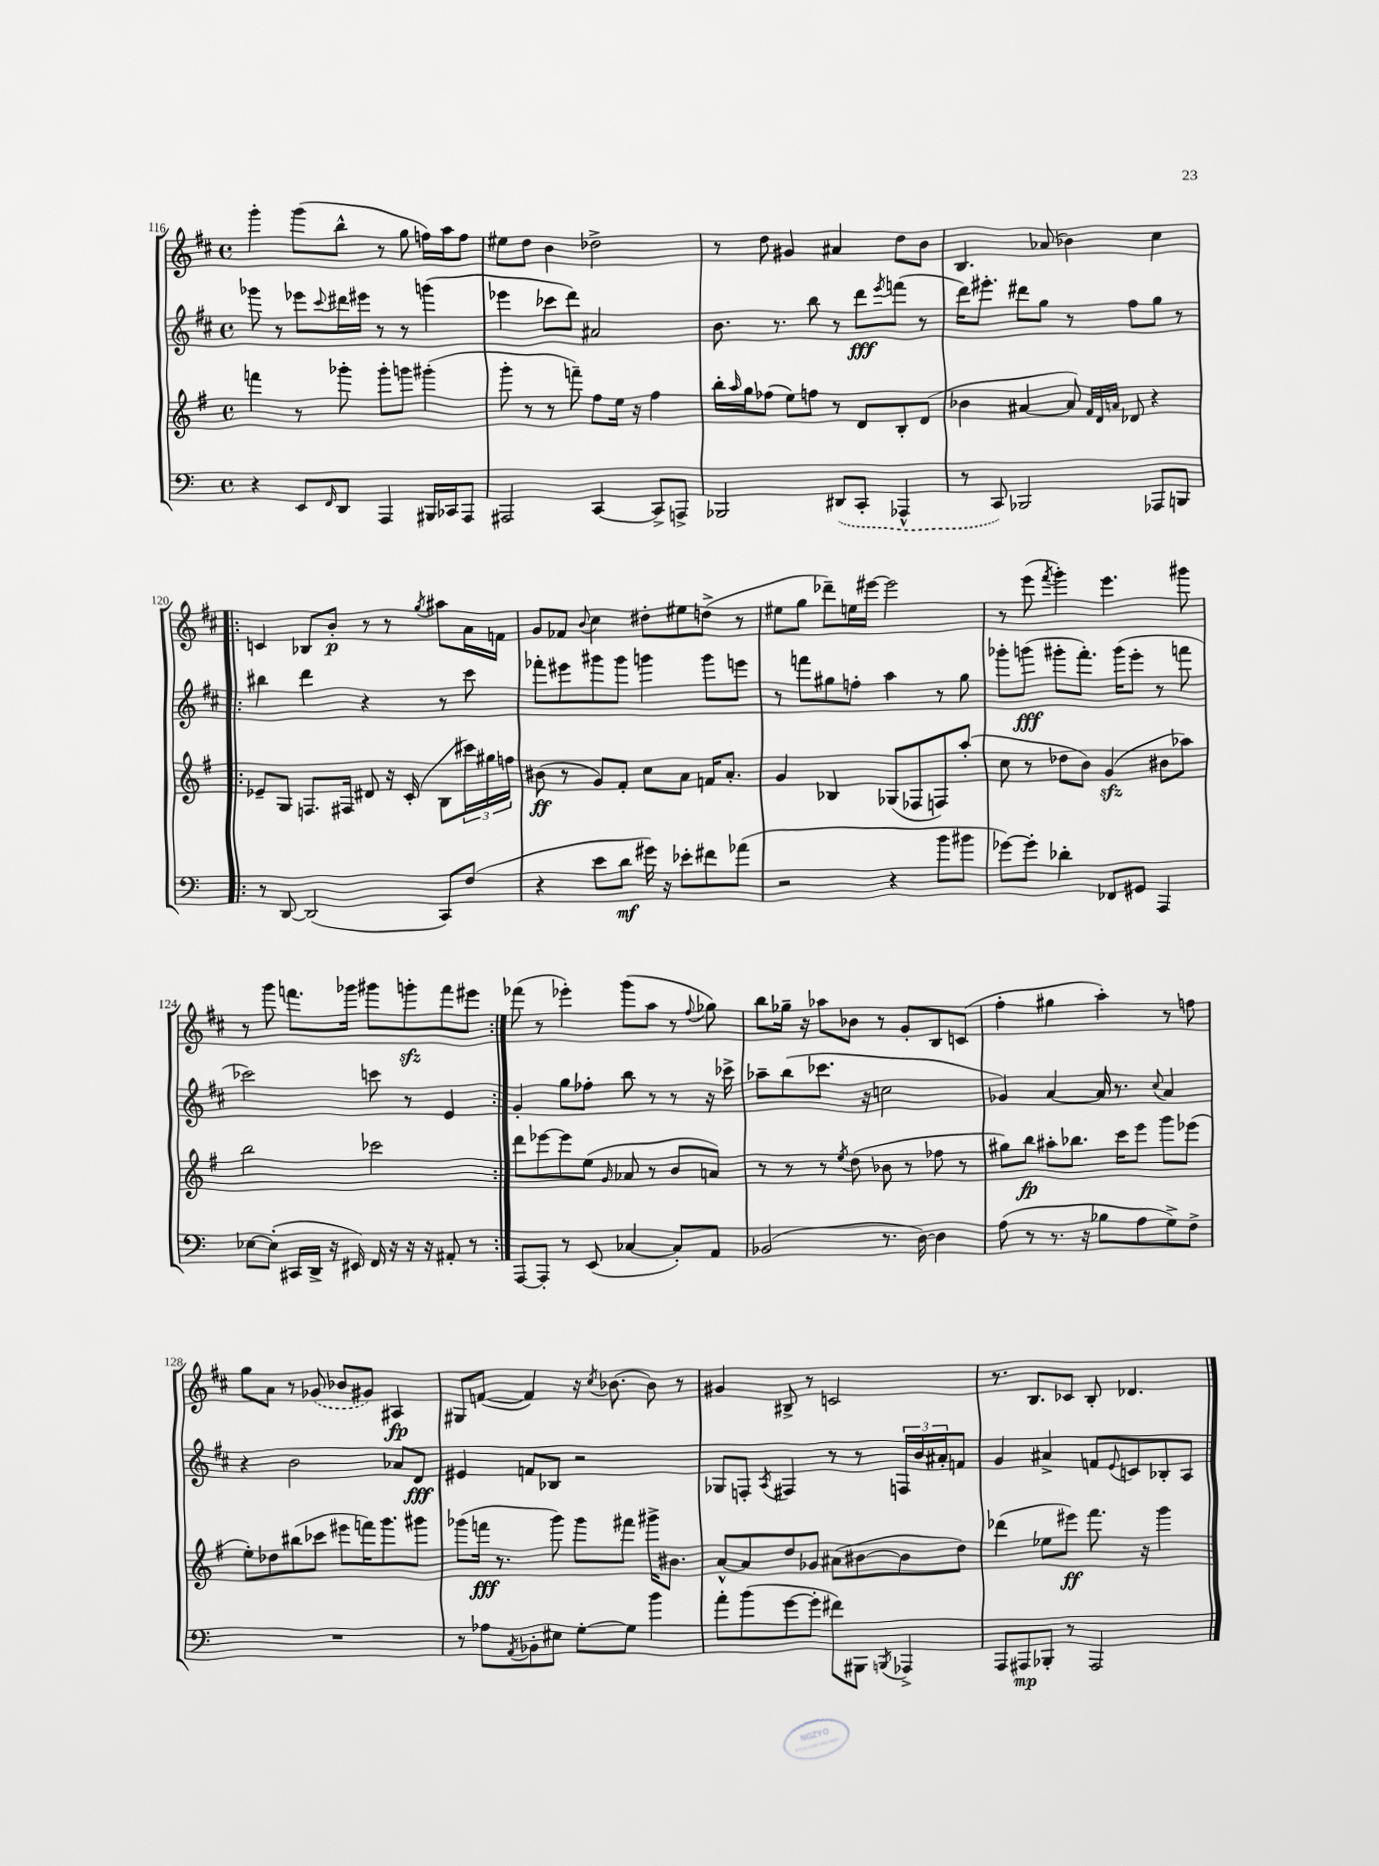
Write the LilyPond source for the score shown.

<<
\new StaffGroup <<
\new Staff = "s0" {
    \clef treble \key d \major \defaultTimeSignature \time 4/4
    g'''4-. g'''8( b''8-^ r8 g''8 f''16) a''16 f''8 |
    eis''8 d''8 b'4 des''2-> |
    r8 d''8 gis'4 ais'4 d''8 b'8 |
    b4. aes'8( bes'4) cis''4 |
    \repeat volta 2 { c'4 bes8 b'8-.\p r8 r8 \acciaccatura { g''8 } ais''8 a'16 f'16 |
    g'8 fes'8 \appoggiatura { b'8 } cis''4 dis''8-. eis''8 d''8->( r8 |
    eis''8 g''8 des'''8--) e''16 eis'''16~ eis'''2 |
    r8 e'''8( \acciaccatura { fis'''8 } g'''4-.) e'''4. gis'''8 |
    r8 g'''8 f'''8. ges'''16 gis'''8 g'''8-.\sfz f'''8 eis'''8 | }
    fes'''8( r8 ees'''4-.) g'''8( a''8 r8 \appoggiatura { fis''8 } ges''8) |
    b''8 ges''16-- r16 aes''8 bes'8 r8 g'8-. b8 c'8( |
    fis''4-. gis''4 a''4-.) r8 f''8 |
    g''8 a'8 r8 \once \slurDashed ges'8( bes'8 gis'8) ais4\fp |
    gis8 f'8~( f'4) r16 \acciaccatura { cis''8 } bes'8.~ bes'8 r8 |
    gis'4 bis8-> r8 c'2 |
    r8. b8. ces'8 b8-. des'4. \bar "|." |
}
\new Staff = "s1" {
    \clef treble \key d \major \defaultTimeSignature \time 4/4
    ges'''8 r8 ees'''8 \appoggiatura { cis'''8 } dis'''16 eis'''16 r8 r8 g'''4( |
    ees'''4 ces'''8 d'''8) ais'2 |
    b'8. r8. b''8 r8 d'''8\fff \acciaccatura { e'''8 } f'''8( r8 |
    d'''16) eis'''8.-. dis'''8 g''8 r8 fis''8 g''8 r8 |
    \repeat volta 2 { bis''4 d'''4 r4 r8 cis'''8 |
    fes'''8-. eis'''8 gis'''8 gis'''8 g'''4 g'''8 e'''8 |
    r8 f'''8 gis''8 f''8-. a''4 r8 gis''8 |
    ges'''8-. g'''8\fff( gis'''8-. fis'''8.-.) gis'''16( e'''8-. r8 f'''8 |
    ces'''2) c'''8 r8 e'4 | }
    g'4-. g''8 fes''8-. b''8 r8 r8 r16 ces'''16-> |
    aes''8-- b''8( ces'''8. r16 c''2 |
    ges'4) a'4~ a'16 r8. \appoggiatura { cis''8 } a'4 |
    r4 b'2 aes'8 d'8\fff |
    eis'4 f'8 bes8 r2 |
    ges8 f8-. \acciaccatura { a8 } fis4 r8 r8 \tuplet 3/2 { f16 b'16 ais'16-. } f'8 |
    g'4 ais'4-> f'8 \appoggiatura { e'8 } c'8 bes8-. a8 \bar "|." |
}
\new Staff = "s2" {
    \clef treble \key g \major \defaultTimeSignature \time 4/4
    f'''4 r8 ges'''8-. ges'''8-. g'''8 gis'''4-.( |
    g'''8-. r8 r8 f'''8--) fis''8 e''16 r16 fis''4 |
    b''16-. \grace { a''16 } g''16 fes''8( e''8) f''8 r8 d'8 b8-. d'8( |
    bes'4 ais'4~ ais'8) \grace { fis'32 d'32 a'32 } des'8 r4 |
    \repeat volta 2 { ees'8-- g8 f8. fis16 dis'8 r16 c'16-.( b8 \tuplet 3/2 { cis'''16) gis''16 f''16 } |
    bis'8\ff( r8 g'8) fis'8-. c''8 a'8 f'16 a'8.-. |
    g'4 bes4 ges8( fes8 f8) a''8-.( |
    c''8 r8 des''8 b'8) g'4\sfz( bis'8 aes''8) |
    b''2 ces'''2 | }
    d'''8 ees'''8~ ees'''8 e''8( \grace { g'16 } aes'8 r8 b'8 a'8) |
    r8 r8 r8 \acciaccatura { e''8 } d''8( bes'8 r8 fes''8 r8 |
    gis''8) b''8\fp ais''8-. bes''8. c'''16 e'''8 g'''8 ees'''8( |
    e''8-.) des''8 bis''8( ces'''8 eis'''8 f'''16) g'''8. gis'''8 |
    ges'''8( f'''16\fff r8. ges'''8) ges'''8 fis'''8 gis'''16-> bis'8. |
    a'8~-^ a'8 d''8 ges'8 ais'8( bis'8~ bis'8 d''8) |
    des'''4( ees''8 eis'''8\ff) fis'''8. r16 g'''4 \bar "|." |
}
\new Staff = "s3" {
    \clef bass \key c \major \defaultTimeSignature \time 4/4
    r4 e,8 \grace { f,16 } d,8 a,,4 bis,,16 ces,16 a,,8 |
    ais,,2 c,4~ c,8-> a,,8-> |
    bes,,2 \once \slurDashed dis,8( c,8-. aes,,4-^ |
    r8 c,8) bes,,2 aes,,8 b,,8 |
    \repeat volta 2 { r8 d,8~ d,2( c,8) f8( |
    r4 e'8 d'8\mf gis'16) r16 ees'8-. fis'8 aes'8( |
    r2 r4 b'8 bis'8 |
    ges'8~) ges'8-. des'4-. fes,8 gis,8 a,,4 |
    ees8~ ees8-.( cis,16 d,16-> r16 eis,16) f,16 r16 r16 r16 ais,8-. r8 | }
    a,,8~ a,,8-. r8 e,8( ces4~ ces8-.) a,8 |
    bes,2( r8. d16~) d4 |
    a8( r8 r8. r16 bes8 a8 g8->) f8-> |
    R1 |
    r8 aes8 \acciaccatura { a,8 } bes,8-. eis8 g8~-. g8 b'4 |
    a'8-. b'8( g'8~ g'8-. fis'8) bis,,8 \acciaccatura { b,,8 } aes,,4-> |
    a,,8 ais,,8\mp bes,,8-. r8 ais,,2 \bar "|." |
}
>>
>>
\layout { \context { \Score currentBarNumber = #116 } }
